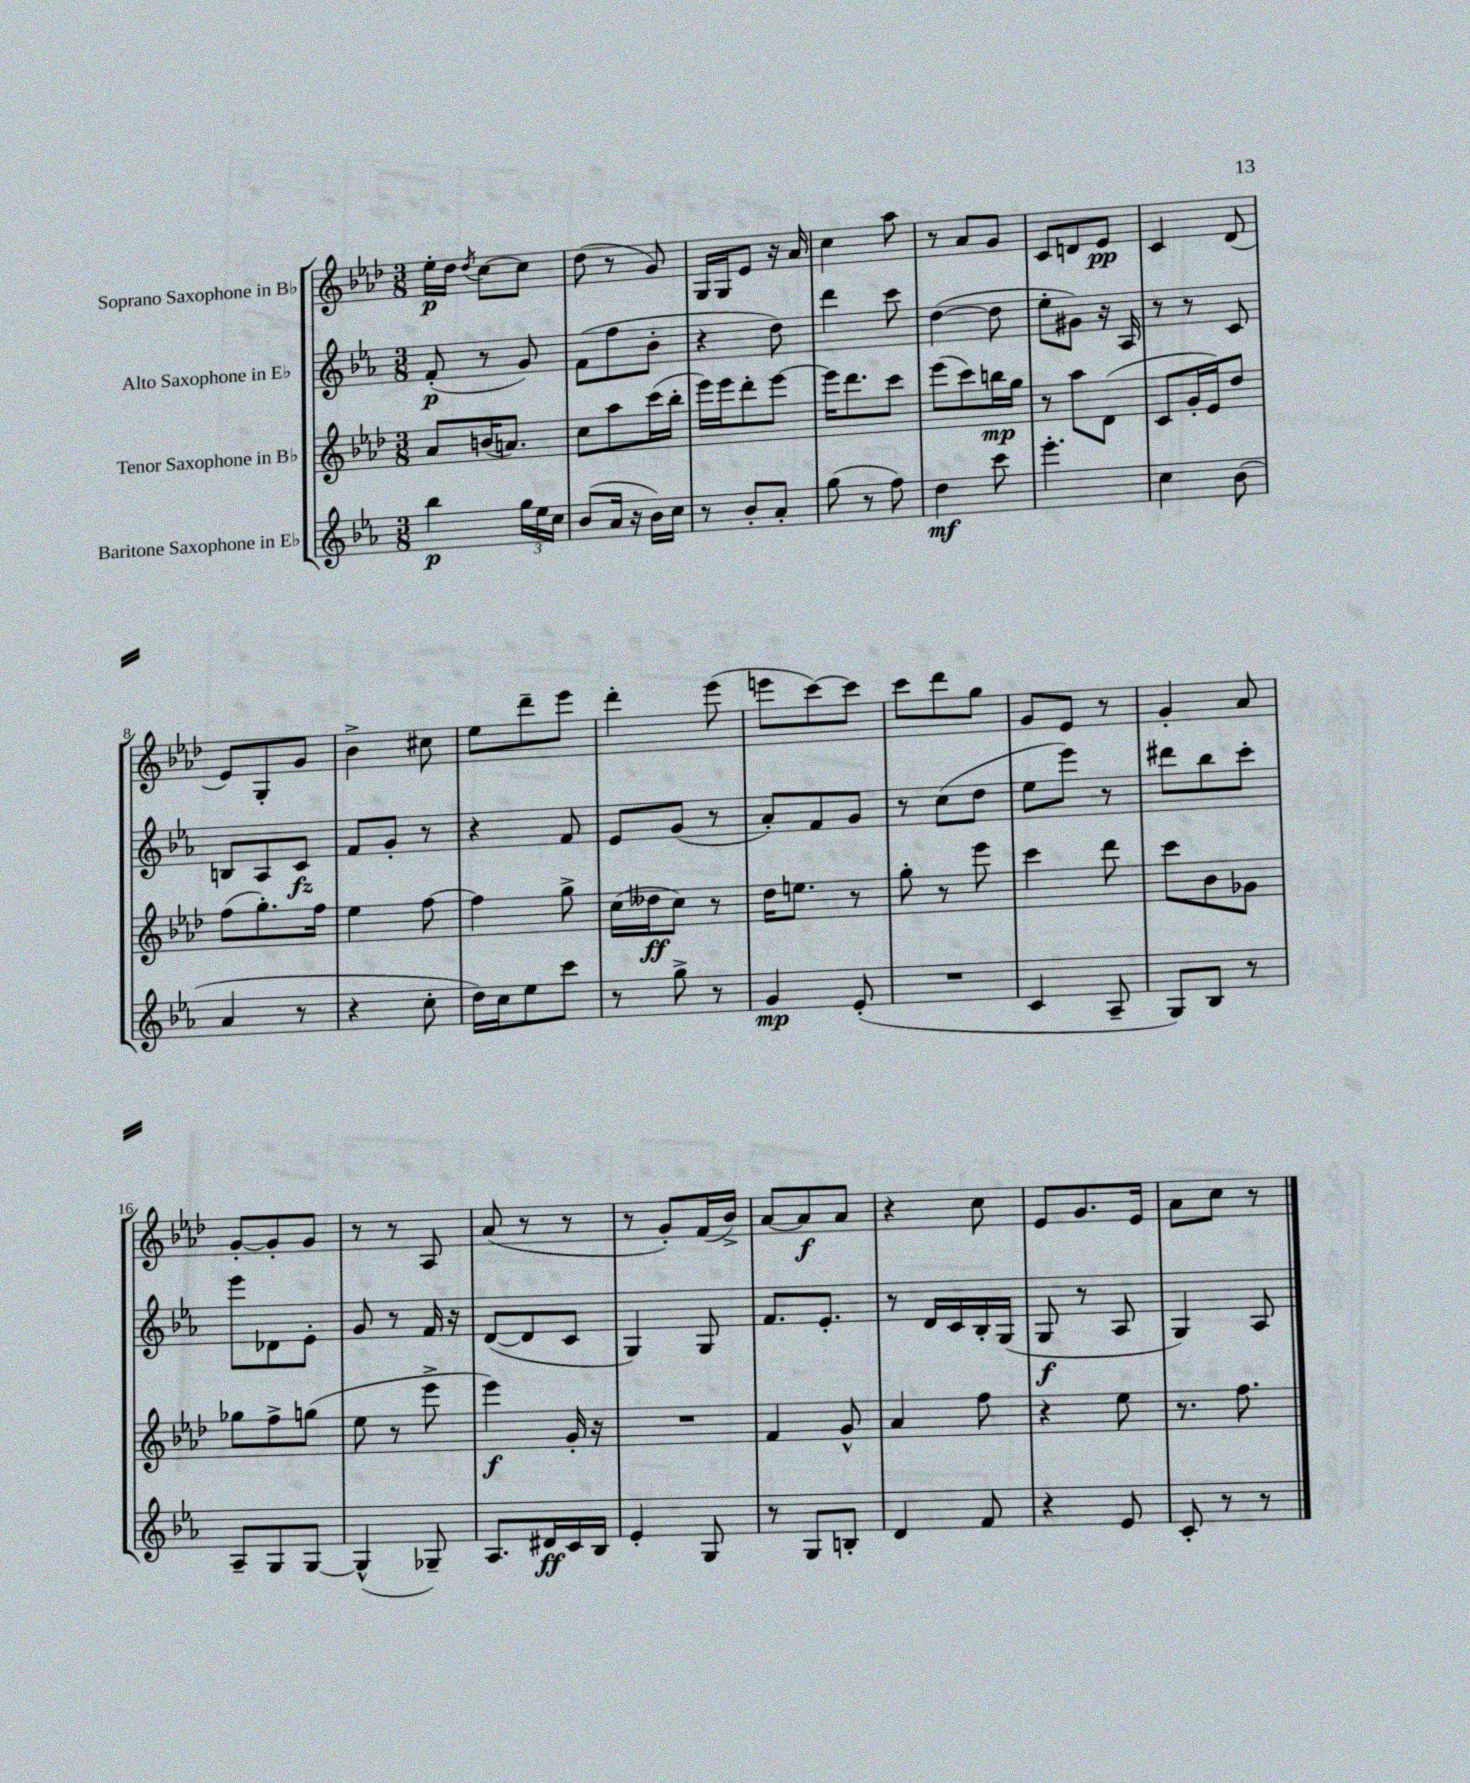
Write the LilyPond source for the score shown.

<<
\new StaffGroup <<
\new Staff = "s0" \with { instrumentName = "Soprano Saxophone in Bb" } {
    \clef treble \key aes \major \numericTimeSignature \time 3/8
    \autoBeamOff ees''16[-.\p des''16] \acciaccatura { des''8 } c''8[~ c''8] |
    des''8( r8 g'8) |
    g16[ g16 ees'8] r16 aes'16 |
    c''4 aes''8 |
    r8 aes'8[ g'8] |
    c'8[ d'8 ees'8]\pp |
    c'4 des'8( |
    ees'8[) g8-. g'8] |
    bes'4-> cis''8 |
    ees''8[ des'''8-- ees'''8] |
    des'''4-. ees'''8( |
    e'''8[ c'''8~) c'''8] |
    c'''8[ des'''8 g''8] |
    g'8[ ees'8] r8 |
    g'4-. aes'8 |
    g'8[~-. g'8-. g'8] |
    r8 r8 aes8 |
    aes'8( r8 r8 |
    r8 g'8[-.) f'16( bes'16]->) |
    aes'8[~ aes'8\f aes'8] |
    r4 c''8 |
    ees'8[ g'8. ees'16] |
    aes'8[ c''8] r8 \bar "|." |
}
\new Staff = "s1" \with { instrumentName = "Alto Saxophone in Eb" } {
    \clef treble \key ees \major \numericTimeSignature \time 3/8
    \autoBeamOff f'8-.\p( r8 g'8) |
    f'8[( f''8 bes'8]-. |
    r4 d''8) |
    d'''4 c'''8 |
    d''4~( d''8 |
    ees''8[-. gis'8]) r16 aes16 |
    r8 r8 c'8 |
    b8[ aes8 c'8]\fz |
    f'8[ g'8]-. r8 |
    r4 f'8 |
    ees'8[ g'8]( r8 |
    aes'8[-.) f'8 g'8] |
    r8 c''8[( d''8] |
    ees''8[ ees'''8]) r8 |
    dis'''8[ bes''8 c'''8]-. |
    ees'''8[ des'8 ees'8]-. |
    g'8 r8 f'16 r16 |
    d'8[~( d'8 c'8] |
    g4) g8 |
    f'8.[ ees'8.]-. |
    r8 d'16[ c'16 bes16-. g16]( |
    g8\f r8 aes8 |
    g4) aes8 \bar "|." |
}
\new Staff = "s2" \with { instrumentName = "Tenor Saxophone in Bb" } {
    \clef treble \key aes \major \numericTimeSignature \time 3/8
    \autoBeamOff aes'8[ b'16( a'8.]) |
    c''8[ aes''8 c'''16( bes''16]-. |
    ees'''16[) ees'''16 des'''8-. ees'''8]~ |
    ees'''16[ des'''8. c'''8] |
    ees'''8[( c'''8) b''16\mp g''16] |
    r8 aes''8[ des'8]( |
    c'8[ g'16-. ees'16) des''8] |
    f''8[( g''8.-.) f''16] |
    ees''4 f''8~ |
    f''4 g''8-> |
    c''16[( deses''16\ff c''8]) r8 |
    des''16[ e''8.] r8 |
    g''8-. r8 ees'''8 |
    c'''4 des'''8 |
    c'''8[ bes'8 ges'8] |
    ges''8[ f''8-> g''8]( |
    ees''8 r8 ees'''8-> |
    ees'''4\f) g'16-. r16 |
    R4. |
    f'4 g'8-^ |
    aes'4 f''8 |
    r4 ees''8 |
    r8. f''8. \bar "|." |
}
\new Staff = "s3" \with { instrumentName = "Baritone Saxophone in Eb" } {
    \clef treble \key ees \major \numericTimeSignature \time 3/8
    \autoBeamOff bes''4\p \tuplet 3/2 { g''16[ ees''16 c''16] } |
    bes'8[( aes'16] r16 bes'16[) c''16] |
    r8 bes'8[-. aes'8]-. |
    g''8( r8 f''8) |
    d''4\mf c'''8 |
    ees'''4.-. |
    c''4 bes'8( |
    aes'4 r8 |
    r4 c''8-. |
    d''16[) c''16 ees''8 c'''8] |
    r8 g''8-> r8 |
    g'4\mp ees'8-.( |
    R4. |
    c'4 aes8-- |
    g8[) bes8] r8 |
    aes8[-- g8 g8]~ |
    g4-^( ges8--) |
    aes8.[ dis'16\ff c'16 bes16] |
    ees'4-. g8 |
    r8 g8[ b8]-. |
    d'4 f'8 |
    r4 ees'8 |
    c'8-. r8 r8 \bar "|." |
}
>>
>>
